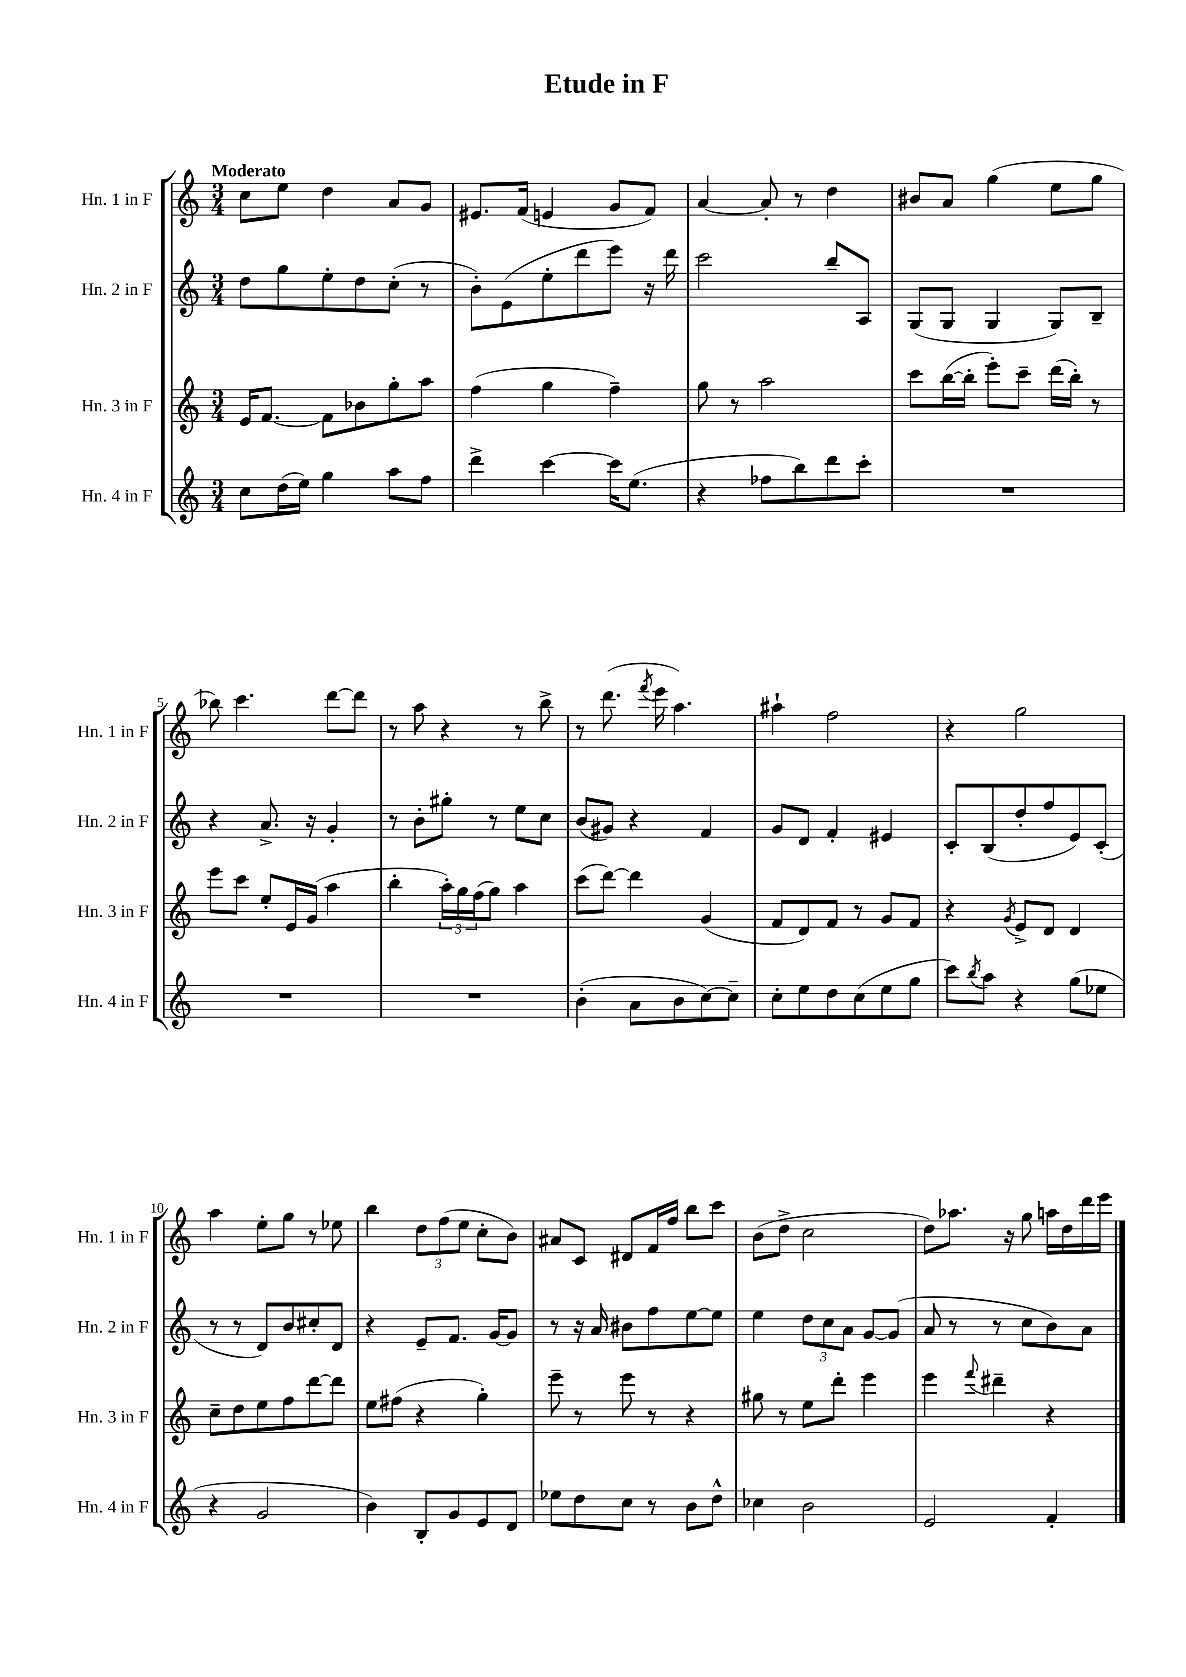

**kern	**kern	**kern	**kern
*staff4	*staff3	*staff2	*staff1
*clefG2	*clefG2	*clefG2	*clefG2
*k[]	*k[]	*k[]	*k[]
*M3/4	*M3/4	*M3/4	*M3/4
8cc	16e	8dd	8cc
.	[8.f	.	.
(16dd	.	8gg	8ee
16ee)	.	.	.
4gg	8f]	8ee'	4dd
.	8b-	8dd	.
8aa	8gg'	(8cc'	8a
8ff	8aa	8r	8g
=	=	=	=
4ddd^	(4ff	8b')	8.e#
.	.	(8e	.
.	.	.	(16f
[4ccc	4gg	8ee'	4e
.	.	8ddd	.
16ccc]	4ff~)	8eee)	8g
(8.ee	.	.	.
.	.	16r	8f)
.	.	16ddd	.
=	=	=	=
4r	8gg	2ccc	[4a
.	8r	.	.
8ff-	2aa	.	8a']
8bb)	.	.	8r
8ddd	.	8bb~	4dd
8ccc'	.	8A	.
=	=	=	=
2.r	8ccc	(8G	8b#
.	([16bb	8G	8a
.	16bb']	.	.
.	8eee')	4G	(4gg
.	8ccc~	.	.
.	(16ddd	8G)	8ee
.	16bb')	.	.
.	8r	8B~	8gg
=	=	=	=
2.r	8eee	4r	8bb-)
.	8ccc	.	4.ccc
.	8ee'	8.a^	.
.	16e	.	.
.	(16g	16r	.
.	4aa	4g'	[8ddd
.	.	.	8ddd]
=	=	=	=
2.r	4bb'	8r	8r
.	.	8b'	8aa
.	24aa')	8gg#'	4r
.	24gg	.	.
.	(24ff	.	.
.	8gg)	8r	.
.	4aa	8ee	8r
.	.	8cc	8bb^
=	=	=	=
(4b'	(8ccc	(8b	8r
.	[8ddd)	8g#)	(8.ddd
8a	4ddd]	4r	.
.	.	.	8qfff
.	.	.	16eee
8b	.	.	4.aa)
[8cc)	(4g	4f	.
8cc~]	.	.	.
=	=	=	=
8cc'	8f	8g	4aa#`
8ee	8d)	8d	.
8dd	8f	4f'	2ff
(8cc	8r	.	.
8ee	8g	4e#	.
8gg	8f	.	.
=	=	=	=
8ccc)	4r	8c'	4r
8qbb	.	.	.
8aa	.	(8B	.
.	8qg	.	.
4r	8e^	8dd'	2gg
.	8d	8ff	.
(8gg	4d	8e)	.
8ee-	.	(8c'	.
=	=	=	=
4r	8cc~	8r	4aa
.	8dd	8r	.
2g	8ee	8d)	8ee'
.	8ff	8b	8gg
.	[8ddd	8cc#'	8r
.	8ddd]	8d	8ee-
=	=	=	=
4b)	8ee	4r	4bb
.	(8ff#	.	.
8B'	4r	8e~	12dd
.	.	.	(12ff
8g	.	8.f	.
.	.	.	12ee
8e	4gg')	.	8cc'
.	.	[16g	.
8d	.	8g]	8b)
=	=	=	=
8ee-	8eee~	8r	8a#
8dd	8r	16r	8c
.	.	16a	.
8cc	8eee	8b#	8d#
8r	8r	8ff	16f
.	.	.	16ff
8b	4r	[8ee	8bb
8dd^^	.	8ee]	8ccc
=	=	=	=
4cc-	8gg#	4ee	(8b
.	8r	.	8dd^
2b	8ee	12dd	2cc
.	.	12cc	.
.	8ddd'	.	.
.	.	12a	.
.	4eee	[8g	.
.	.	(8g]	.
=	=	=	=
2e	4eee	8a	8dd)
.	.	8r	8.aa-
.	8qqfff	.	.
.	4ddd#~	8r	.
.	.	.	16r
.	.	8cc	8gg
4f'	4r	8b)	16aa
.	.	.	16dd
.	.	8a	16ddd
.	.	.	16eee
==	==	==	==
*-	*-	*-	*-
